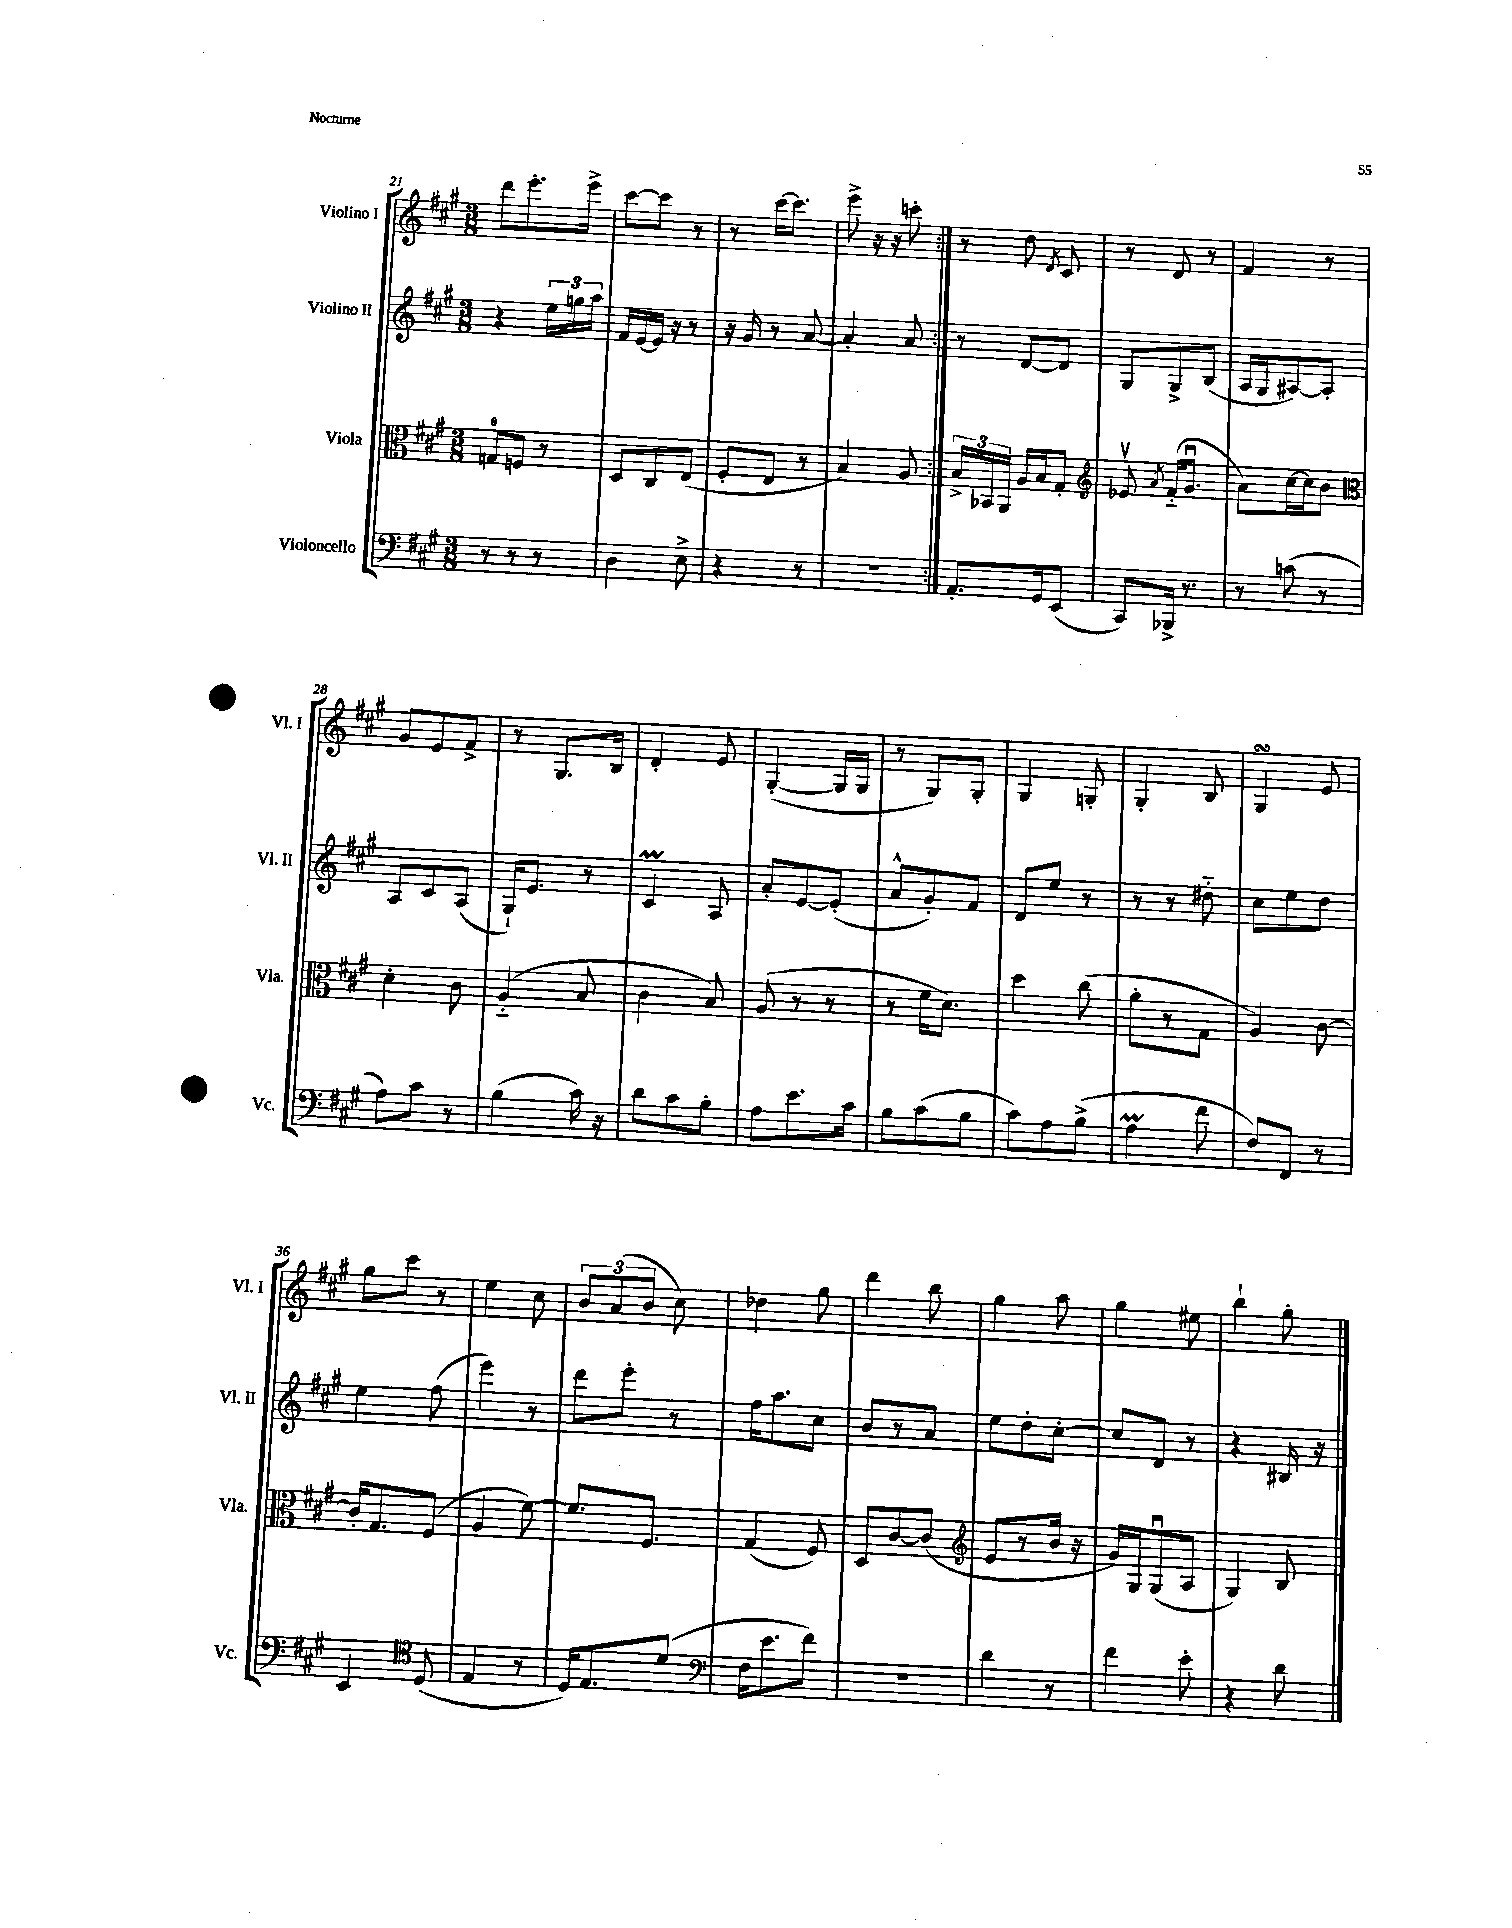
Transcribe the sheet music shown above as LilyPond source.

<<
\new StaffGroup <<
\new Staff = "s0" \with { instrumentName = "Violino I" shortInstrumentName = "Vl. I" } {
    \clef treble \key a \major \numericTimeSignature \time 3/8
    \autoBeamOff \repeat volta 2 { d'''8[ e'''8.-. e'''16]-> |
    cis'''8[~ cis'''8] r8 |
    r8 cis'''16[~ cis'''8.] |
    e'''8-> r16 r16 c'''8-. | }
    r8 d''8 \acciaccatura { d'8 } cis'8 |
    r8 d'8 r8 |
    fis'4 r8 |
    gis'8[ e'8 fis'8]-> |
    r8 gis8.[ b16] |
    d'4-. e'8 |
    gis4~-.( gis16[ gis16] |
    r8 gis8[) gis8]-. |
    gis4 g8-. |
    gis4-. b8 |
    gis4\turn e'8 |
    gis''8[ cis'''8] r8 |
    e''4 cis''8 |
    \tuplet 3/2 { b'8[ a'8( b'8] } cis''8) |
    des''4 gis''8 |
    d'''4 b''8 |
    gis''4 a''8 |
    gis''4 eis''8 |
    b''4-! gis''8-. \bar "|." |
}
\new Staff = "s1" \with { instrumentName = "Violino II" shortInstrumentName = "Vl. II" } {
    \clef treble \key a \major \numericTimeSignature \time 3/8
    \autoBeamOff \repeat volta 2 { r4 \tuplet 3/2 { e''16[ g''16 a''16] } |
    fis'16[ e'16~ e'16] r16 r8 |
    r16 gis'16 r8 a'8~ |
    a'4-. a'8 | }
    r8 d'8[~ d'8] |
    gis8[ gis8-> b8]( |
    a16[ gis16 ais8~) ais8]-. |
    a8[ cis'8 a8]( |
    gis16[-!) e'8.] r8 |
    cis'4\prall a8 |
    a'8[-. e'8~ e'8]-.( |
    a'8[-^ gis'8-.) fis'8] |
    d'8[ e''8] r8 |
    r8 r8 dis''8-_ |
    cis''8[ e''8 d''8] |
    e''4 fis''8( |
    e'''4) r8 |
    d'''8[ e'''8]-. r8 |
    fis''16[ a''8. cis''8] |
    b'8[ r8 a'8] |
    e''8[ d''8-. cis''8]~-. |
    cis''8[ d'8] r8 |
    r4 bis16 r16 \bar "|." |
}
\new Staff = "s2" \with { instrumentName = "Viola" shortInstrumentName = "Vla." } {
    \clef alto \key a \major \numericTimeSignature \time 3/8
    \autoBeamOff \repeat volta 2 { g8[-0 f8] r8 |
    d8[ cis8 e8]( |
    fis8[-. e8] r8 |
    b4) a8 | }
    \tuplet 3/2 { b16[-> bes,16 a,16] } a16[ b16 gis8]-. |
    \clef treble ees'8\upbow \acciaccatura { a'8 } fis'16[-_( gis'8.]\downbow |
    a'8[) cis''16~ cis''16 b'8] |
    \clef alto d'4-. cis'8 |
    a4-_( b8 |
    cis'4 b8) |
    a8( r8 r8 |
    r8 fis'16[ d'8.]) |
    d''4 cis''8( |
    a'8[-. r8 gis8] |
    a4) cis'8~ |
    cis'16[-. gis8. fis8]( |
    a4 fis'8~) |
    fis'8.[ fis8.] |
    gis4( fis8) |
    d8[ cis'8~ cis'8]( |
    \clef treble e'8[ r8 b'16] r16 |
    gis'16[) gis16 gis8\downbow( a8] |
    gis4) b8 \bar "|." |
}
\new Staff = "s3" \with { instrumentName = "Violoncello" shortInstrumentName = "Vc." } {
    \clef bass \key a \major \numericTimeSignature \time 3/8
    \autoBeamOff \repeat volta 2 { r8 r8 r8 |
    d4 e8-> |
    r4 r8 |
    R4. | }
    a,8.[-. gis,16 e,8]( |
    cis,8[) bes,,16]-> r8. |
    r8 c'8( r8 |
    a8[) cis'8] r8 |
    b4( cis'16) r16 |
    d'8[ cis'8 b8]-. |
    a8[ e'8. cis'16] |
    b8[ cis'8( b8] |
    cis'8[) a8 b8]->( |
    a4\prall fis'8 |
    fis8[) fis,8] r8 |
    e,4 \clef tenor d8( |
    e4 r8 |
    d16[) e8. d'8]( |
    \clef bass fis16[ e'8. fis'8]) |
    R4. |
    d'4 r8 |
    fis'4 e'8-. |
    r4 d'8 \bar "|." |
}
>>
>>
\layout { \context { \Score currentBarNumber = #21 } }
